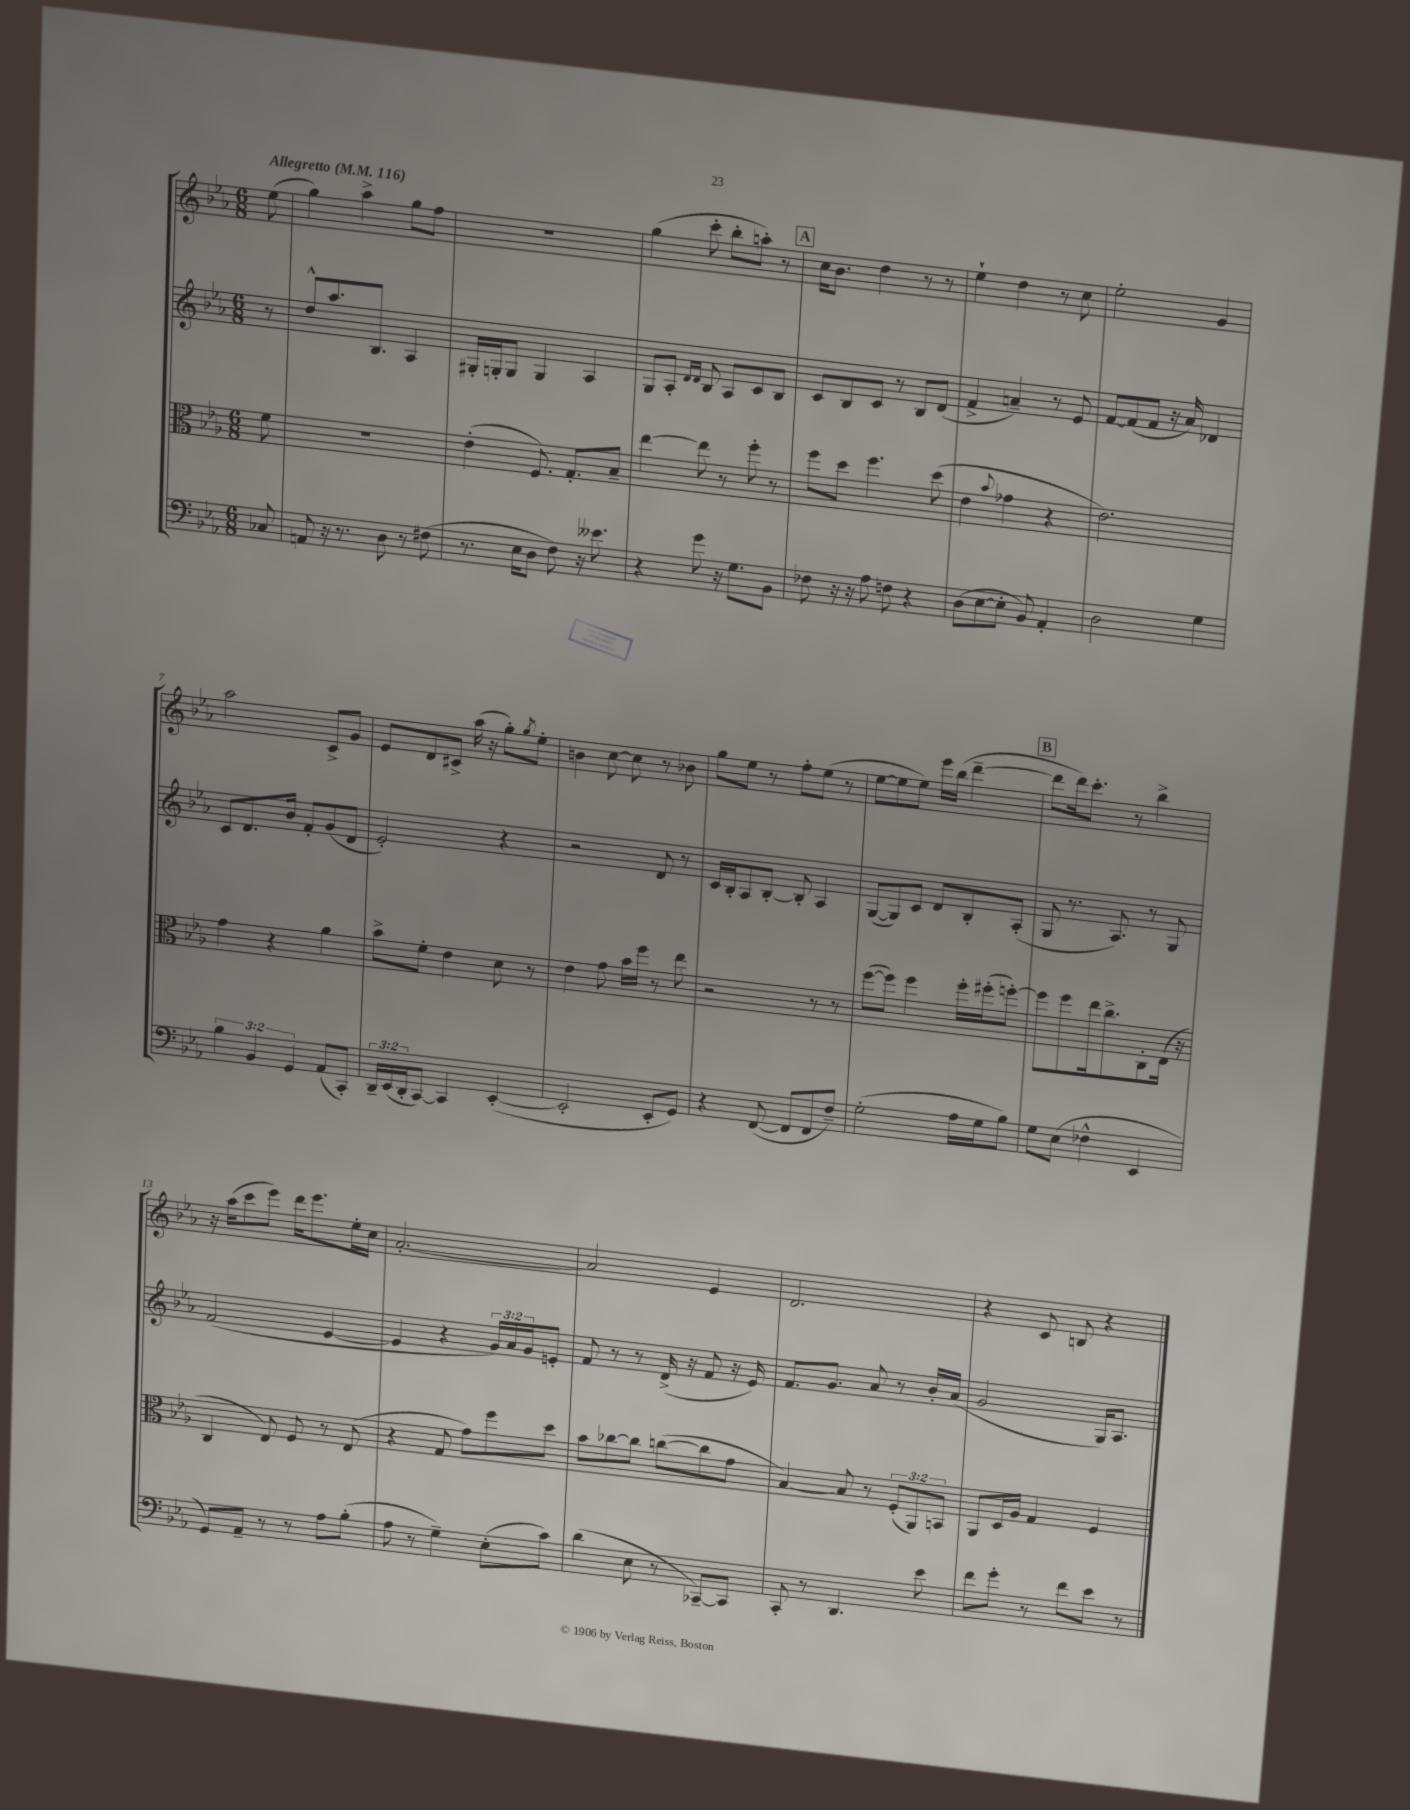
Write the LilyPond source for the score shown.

<<
\new StaffGroup <<
\new Staff = "s0" {
    \clef treble \key ees \major \numericTimeSignature \time 6/8 \partial 8 \tempo "Allegretto" 4 = 116
    ees''8( |
    g''4) aes''4-> g''8 f''8 |
    R2. |
    g''4( c'''8-. bes''8-. a''8-.) r8 |
    \mark \markup { \box "A" } c''16 bes'8. d''4 r8 r8 |
    ees''4-! d''4 r8 c''8 |
    ees''2-. g'4 |
    aes''2 c'8-> g'8 |
    ees'8 d'8 cis'8-> aes''16( r16 g''8-.) \acciaccatura { g''8 } ees''8-. |
    b'4 c''8~ c''8 r8 bes'8 |
    g''8 ees''8 r8 f''8-. ees''8( r8 |
    ees''8~ ees''8 ees''8) ees'''16 bes''16( d'''4~-- |
    \mark \markup { \box "B" } d'''8 d'''16) c'''8.-. r8 bes''4-> |
    r16 aes''16( c'''8 ees'''8) d'''16 ees'''8. ees''16-. c''16 |
    aes'2.~-. |
    aes'2 ees'4 |
    d'2. |
    r4 c'8 b8 r4 \bar "|." |
}
\new Staff = "s1" {
    \clef treble \key ees \major \numericTimeSignature \time 6/8 \override Staff.TupletNumber.text = #tuplet-number::calc-fraction-text \partial 8
    r8 |
    d''8-^ aes''8. bes8. aes4 |
    gis16-. g16-. g8 g4 aes4 |
    g8 aes8-. \grace { d'16 d'16 } bes8 aes8 c'8 bes8 |
    \mark \markup { \box "A" } c'8 bes8 c'8 r8 bes8 d'8( |
    f'4-> a'4--) r8 ees'8 |
    f'8~ f'8( f'8 r16 aes'16) des'4 |
    c'8 d'8. bes'16 f'8-. g'8( d'8 |
    ees'2-.) r4 |
    r2 d'8 r8 |
    c'16 bes16-. aes8 bes8~-. bes8-. aes4 |
    g8~( g8) c'8 d'8 bes8-. aes8-.( |
    \mark \markup { \box "B" } g8 r8. aes8.) r8 g8 |
    f'2( ees'4~ |
    ees'4 r4 \tuplet 3/2 { g'16) aes'16 g'16 } e'8-. |
    f'8 r8 r8 d'16->( r16 f'8 r16 ees'16) |
    f'8. g'8. aes'8 r8 bes'16-. aes'16( |
    g'2 g16) aes8. \bar "|." |
}
\new Staff = "s2" {
    \clef alto \key ees \major \numericTimeSignature \time 6/8 \override Staff.TupletNumber.text = #tuplet-number::calc-fraction-text \partial 8
    f'8 |
    R2. |
    ees'4-.( f8.) g8.-. bes8-- |
    ees''4~ ees''8 r8 f''8-. r8 |
    \mark \markup { \box "A" } f''8 d''8 f''4. d''8( |
    ees'4 \appoggiatura { bes'8 } ges'4 r4 |
    ees'2.) |
    g'4 r4 aes'4 |
    bes'8-> f'8-. ees'4 d'8 r8 |
    ees'4 g'8 bes'16 f''16 r8 ees''8 |
    r2 r8 r8 |
    f''8~( f''8) f''4 f''16-. fis''16-.( f''8~-.) |
    \mark \markup { \box "B" } f''8 f''8 ees''16 c''8.-> c8-. ees16( r16 |
    c4 ees8) f8 r8 ees8( |
    r4 g8 g'8) f''8 d''8 |
    bes'8 ces''8~ ces''8 c''8~( c''8 g'8 |
    bes4~) bes8 r8 \tuplet 3/2 { f8-.( aes,8) b,8 } |
    aes,8 d16 aes16 g4 f4 \bar "|." |
}
\new Staff = "s3" {
    \clef bass \key ees \major \numericTimeSignature \time 6/8 \override Staff.TupletNumber.text = #tuplet-number::calc-fraction-text \partial 8
    ces8 |
    a,8 r16 r8. d8 r8 fis8( |
    r8. ees16 d8 f8) r16 eeses'8. |
    r4 g'8 r16 g8. bes,8 |
    \mark \markup { \box "A" } fes8 r16 r16 aes8 f8 r4 |
    d8( ees8~ ees8-. bes,8) aes,4-. |
    d2 g4 |
    \tuplet 3/2 { bes4 bes,4 g,4 } aes,8( c,8-.) |
    \tuplet 3/2 { d,16-- ees,16( d,16-. } c,8~) c,4 ees,4~-.( |
    ees,2-. ees,8-. g,8) |
    r4 f,8~( f,8 f,8 f8--) |
    g2-.( aes16 g16 bes8) |
    \mark \markup { \box "B" } g8 ees8( fes4-^ ees,4 |
    g,8) aes,8-- r8 r8 aes8 bes8-.( |
    aes8 r8 g4--) ees8-.( c'8) |
    d'4( ees8 r8 ces,8~--) ces,8 |
    c,8-. r8 d,4. ees'8 |
    f'8 g'8-. r8 f'8 ees'8 r8 \bar "|." |
}
>>
>>
